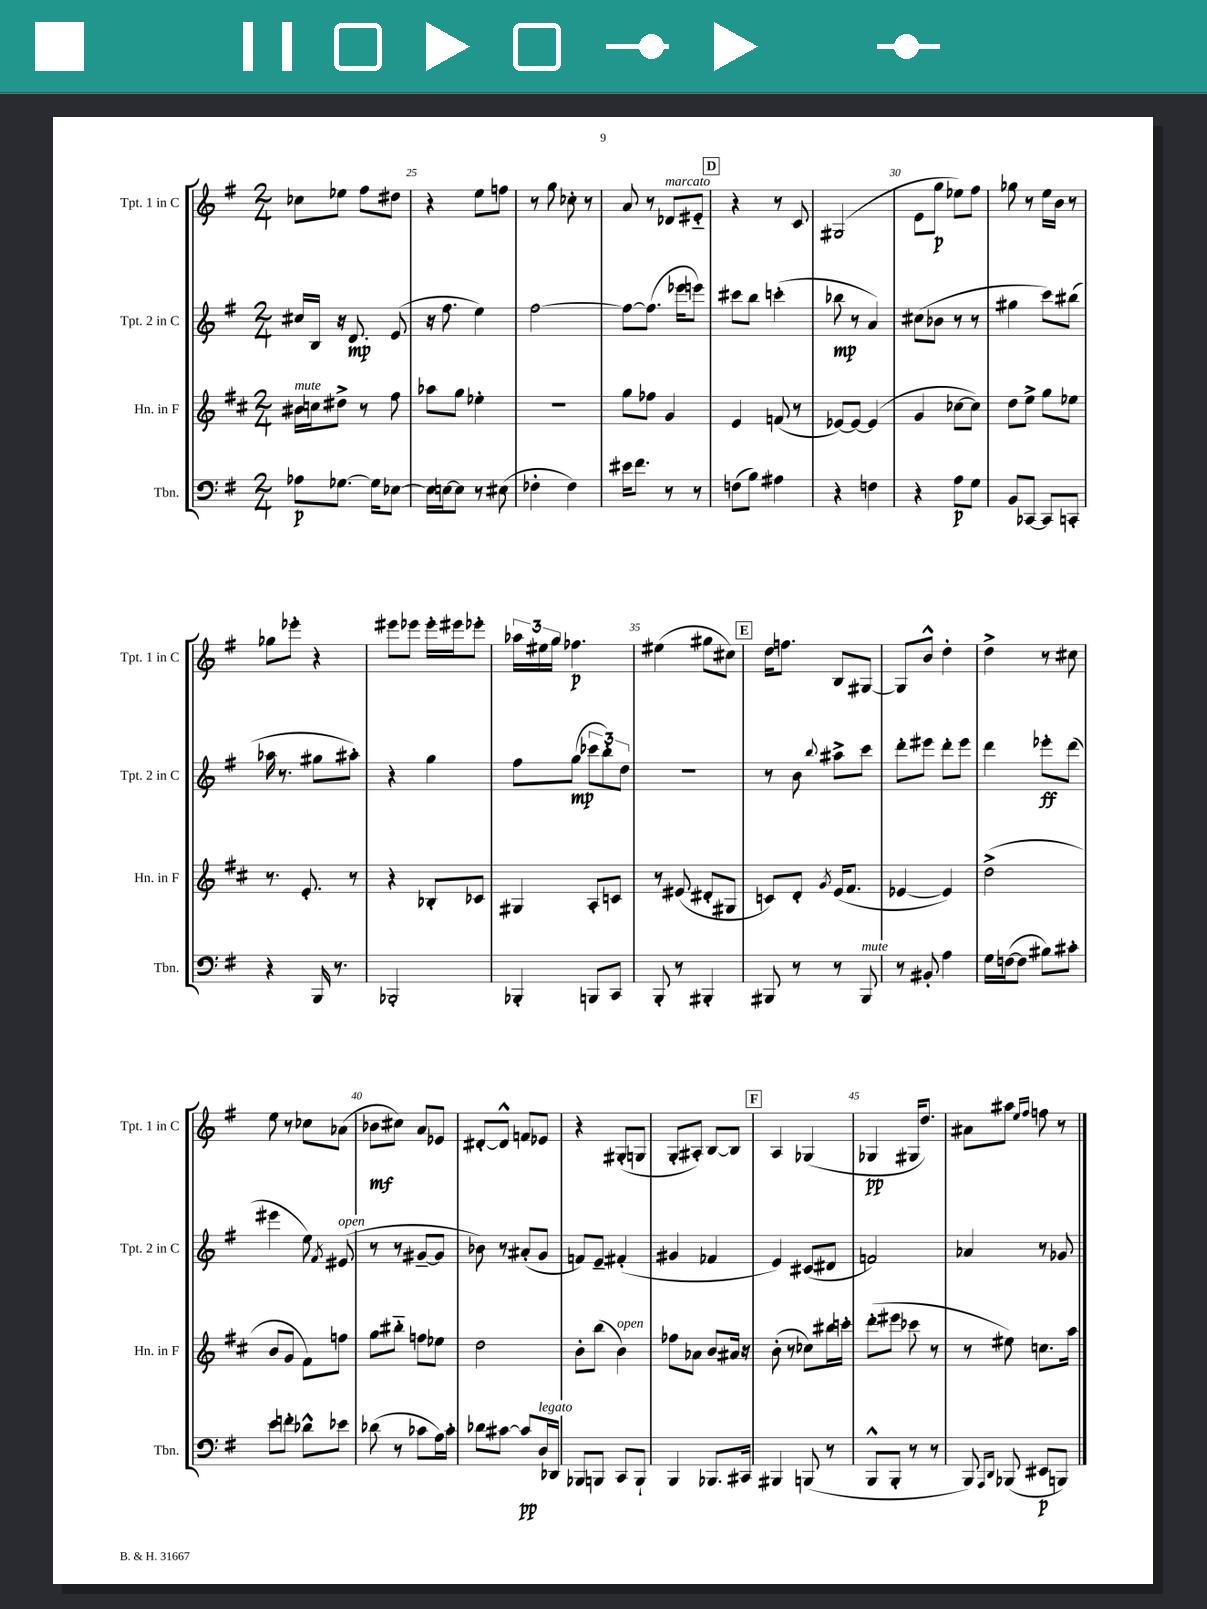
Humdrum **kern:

**kern	**dynam	**kern	**kern	**dynam	**kern	**dynam
*part4	*part4	*part3	*part2	*part2	*part1	*part1
*staff4	*staff4	*staff3	*staff2	*staff2	*staff1	*staff1
*I"Tbn.	*	*I"Hn. in F	*I"Tpt. 2 in C	*	*I"Tpt. 1 in C	*
*I'Tbn.	*	*I'Hn. in F	*I'Tpt. 2 in C	*	*I'Tpt. 1 in C	*
*clefF4	*	*clefG2	*clefG2	*	*clefG2	*
*k[f#]	*	*k[f#c#]	*k[f#]	*	*k[f#]	*
*M2/4	*	*M2/4	*M2/4	*	*M2/4	*
=24	=24	=24	=24	=24	=24	=24
!	!	!LO:TX:a:i:t=mute	!	!	!	!
8A-X\L	p	16b#X\LL	16cc#X/LL	.	8cc-X\L	.
.	.	16ccn\J	16B/JJ	.	.	.
[8.G-X\J	.	8dd#X^\J	16r	.	8ee-X\J	.
.	.	.	8.d/	mp	.	.
.	.	8r	.	.	8ff#\L	.
16G-\KL]	.	.	.	.	.	.
[8E-X\J	.	8ff#\	(8e/	.	8dd#X\J	.
=25	=25	=25	=25	=25	=25	=25
16E-\LL]	.	8aa-X\L	16r	.	4r	.
[16En\J	.	.	8.ff#\	.	.	.
8E\J]	.	8gg\J	.	.	.	.
8r	.	4ee-X'\	4ee\)	.	8ee\L	.
(8E#X\	.	.	.	.	8ffn\J	.
=26	=26	=26	=26	=26	=26	=26
4F-X'\	.	2r	[2ff#\	.	8r	.
.	.	.	.	.	8gg\	.
4F-\)	.	.	.	.	8cc-X'\	.
.	.	.	.	.	8r	.
=27	=27	=27	=27	=27	=27	=27
16e#X\KL	.	8gg\L	8ff#\L_	.	8a/	.
8.f#\J	.	.	.	.	.	.
.	.	8ff-X\J	(8.ff#\J]	.	8r	.
!	!	!	!	!	!LO:TX:a:i:t=marcato	!
8r	.	4g/	.	.	8d-X/L	.
.	.	.	16eee-X\KL	.	.	.
8r	.	.	8eeen\J)	.	8e#X/J	.
!!LO:REH:place=s1:t=D
=28	=28	=28	=28	=28	=28	=28
(8Fn\L	.	4e/	8ccc#X\L	.	4r	.
8B\J)	.	.	8bb\J	.	.	.
4A#X\	.	(8fn/	(4cccn'\	.	8r	.
.	.	8r	.	.	8c/	.
=29	=29	=29	=29	=29	=29	=29
4r	.	[8e-X/L)	8bb-X\	mp	(2G#X/	.
.	.	8e-/J_	8r	.	.	.
4Fn\	.	(4e-/]	4a/)	.	.	.
=30	=30	=30	=30	=30	=30	=30
4r	.	4g/	(8cc#X\L	.	8e\L	.
.	.	.	8b-X\J	.	8gg\J	p
8A\L	p	[8cc-X\L	8r	.	8ee-X\L)	.
8G\J	.	8cc-\J])	8r	.	8ff#\J	.
=31	=31	=31	=31	=31	=31	=31
8BB/L	.	8dd\L	4gg#X\	.	8gg-X\	.
[8CC-X/J	.	8ee^\J	.	.	8r	.
8CC-/L]	.	8gg\L	8ccc\L)	.	16ee\LL	.
.	.	.	.	.	16b\JJ	.
8CCn'/J	.	8ee-X\J	(8bb#X\J	.	8r	.
!!LO:LB:g=z
=32	=32	=32	=32	=32	=32	=32
4r	.	8.r	16aa-X\	.	8gg-X\L	.
.	.	.	8.r	.	.	.
.	.	.	.	.	8eee-X'\J	.
.	.	8.e'/	.	.	.	.
16BBB/	.	.	8gg#X\L	.	4r	.
8.r	.	.	.	.	.	.
.	.	8r	8aa#X'\J)	.	.	.
=33	=33	=33	=33	=33	=33	=33
2BBB-X'/	.	4r	4r	.	8eee#X\L	.
.	.	.	.	.	8eee-X\J	.
.	.	8B-X'/L	4gg\	.	16eee-'\LL	.
.	.	.	.	.	16eee#X\J	.
.	.	8c-X/J	.	.	8eee-X'\J	.
=34	=34	=34	=34	=34	=34	=34
4BBB-X'/	.	4G#X/	8ff#\L	.	24aa-X\LL	.
.	.	.	.	.	24ee#X\	.
.	.	.	.	.	24gg\JJ	.
.	.	.	(8gg\J	mp	4.ff-X\	p
8BBBn/L	.	8A'/L	12ccc-X\L	.	.	.
.	.	.	12bb'\)	.	.	.
8CC/J	.	8cn/J	.	.	.	.
.	.	.	12dd\J	.	.	.
=35	=35	=35	=35	=35	=35	=35
8BBB'/	.	8r	2r	.	(4ee#X\	.
8r	.	(8e#X/	.	.	.	.
4BBB#X'/	.	8d#X'/L	.	.	8gg#X\L	.
.	.	8G#X/J	.	.	8cc#X\J)	.
!!LO:REH:place=s1:t=E
=36	=36	=36	=36	=36	=36	=36
8BBB#X/	.	8cn/L)	8r	.	16dd\KL	.
.	.	.	.	.	8.ffn\J	.
8r	.	8d'/J	8b\	.	.	.
.	.	8qg/	8qqbb/	.	.	.
8r	.	(16e/KL	8aa#X^\L	.	8B/L	.
.	.	8.f#/J	.	.	.	.
!LO:TX:a:i:t=mute	!	!	!	!	!	!
8BBB#/	.	.	8ccc\J	.	[8G#X/J	.
=37	=37	=37	=37	=37	=37	=37
8r	.	[4e-X/	8ddd'\L	.	8G#/L]	.
8BB#X'/	.	.	8eee#X\J	.	8b^^/J	.
4A\	.	4e-/])	8ddd'\L	.	4dd'\	.
.	.	.	8eee#\J	.	.	.
=38	=38	=38	=38	=38	=38	=38
16G\LL	.	(2dd^\	4ddd\	.	4dd^\	.
([16Fn\J	.	.	.	.	.	.
8F\J]	.	.	.	.	.	.
8B#X\L)	.	.	8eee-X'\L	ff	8r	.
8c#X'\J	.	.	(8ddd\J	.	8cc#X\	.
!!LO:LB:g=z
=39	=39	=39	=39	=39	=39	=39
8e\L	.	8b/L	4eee#X\	.	8ee\	.
8fn'\J	.	8g/J	.	.	8r	.
8d-X^^\L	.	8f#\L)	8ee\)	.	8cc-X\L	.
.	.	.	8qf#/	.	.	.
!	!	!	!LO:TX:a:i:t=open	!	!	!
8e-X\J	.	8ffn\J	(8e#X/	.	(8a-X\J	.
=40	=40	=40	=40	=40	=40	=40
(8d-X\	.	8gg\L	8r	.	8b-X\L	mf
8r	.	8bb#X\J	8r	.	8cc#X\J)	.
8c-X\L	.	8ffn\L	[8g#X~/L	.	8a/L	.
16A\L)	.	8ee-X\J	8g#/J]	.	8e-X/J	.
16c-'\JJ	.	.	.	.	.	.
=41	=41	=41	=41	=41	=41	=41
8d-X\L	.	2dd\	8b-X\)	.	[8d#X'/L	.
[8c#X\J	.	.	8r	.	8d#^^/J]	.
8c#/L]	pp	.	(8a#X'/L	.	8fn/L	.
!LO:TX:a:i:t=legato	!	!	!	!	!	!
16D/L	.	.	8g/J	.	8e-X/J	.
16DD-X/JJ	.	.	.	.	.	.
=42	=42	=42	=42	=42	=42	=42
8BBB-X/L	.	8b'\L	8fn/L)	.	4r	.
8BBBn/J	.	(8bb\J	8e~/J	.	.	.
!	!	!LO:TX:a:i:t=open	!	!	!	!
8CC/L	.	4b\)	(4f#X'/	.	(8G#X'/L	.
8BBB`/J	.	.	.	.	8Gn/J	.
=43	=43	=43	=43	=43	=43	=43
4BBB/	.	8ff-X\L	4g#X/	.	8G'/L	.
.	.	8a-X\J	.	.	8A#X'/J)	.
8.BBB-X/L	.	8b/L	4f-X/	.	[8B/L	.
.	.	16a#X/Jk	.	.	8B/J]	.
16CC#X/Jk	.	16r	.	.	.	.
!!LO:REH:place=s1:t=F
=44	=44	=44	=44	=44	=44	=44
4BBB#X/	.	(8b'\	4e/)	.	4A/	.
.	.	8r	.	.	.	.
(8BBBn/	.	8cc-X\L)	(8c#X/L	.	(4G-X/	.
8r	.	16bb#X\L	8d#X/J	.	.	.
.	.	16cccn'\JJ	.	.	.	.
=45	=45	=45	=45	=45	=45	=45
8BBB^^/L	.	(8ddd'\L	2fn/)	.	4G-X/	pp
8BBB'/J	.	8eee#X\J	.	.	.	.
8r	.	8ccc-X\	.	.	16G#X/KL	.
.	.	.	.	.	8.dd/J)	.
8r	.	8r	.	.	.	.
=46	=46	=46	=46	=46	=46	=46
8BBB/)	.	8r	4a-X/	.	8a#X\L	.
16qqAAA/LL	.	.	.	.	.	.
16qqDD/JJ	.	.	.	.	.	.
(8BBB-X/	.	8ee#X\)	.	.	8aa#X\J	.
.	.	.	.	.	16qqee/LL	.
.	.	.	.	.	16qqff#/JJ	.
8EE#X/L	p	8.ccn\L	8r	.	8ffn\	.
8BBBn/J)	.	.	8g-X/	.	8r	.
.	.	16aa\Jk	.	.	.	.
==	==	==	==	==	==	==
*-	*-	*-	*-	*-	*-	*-
